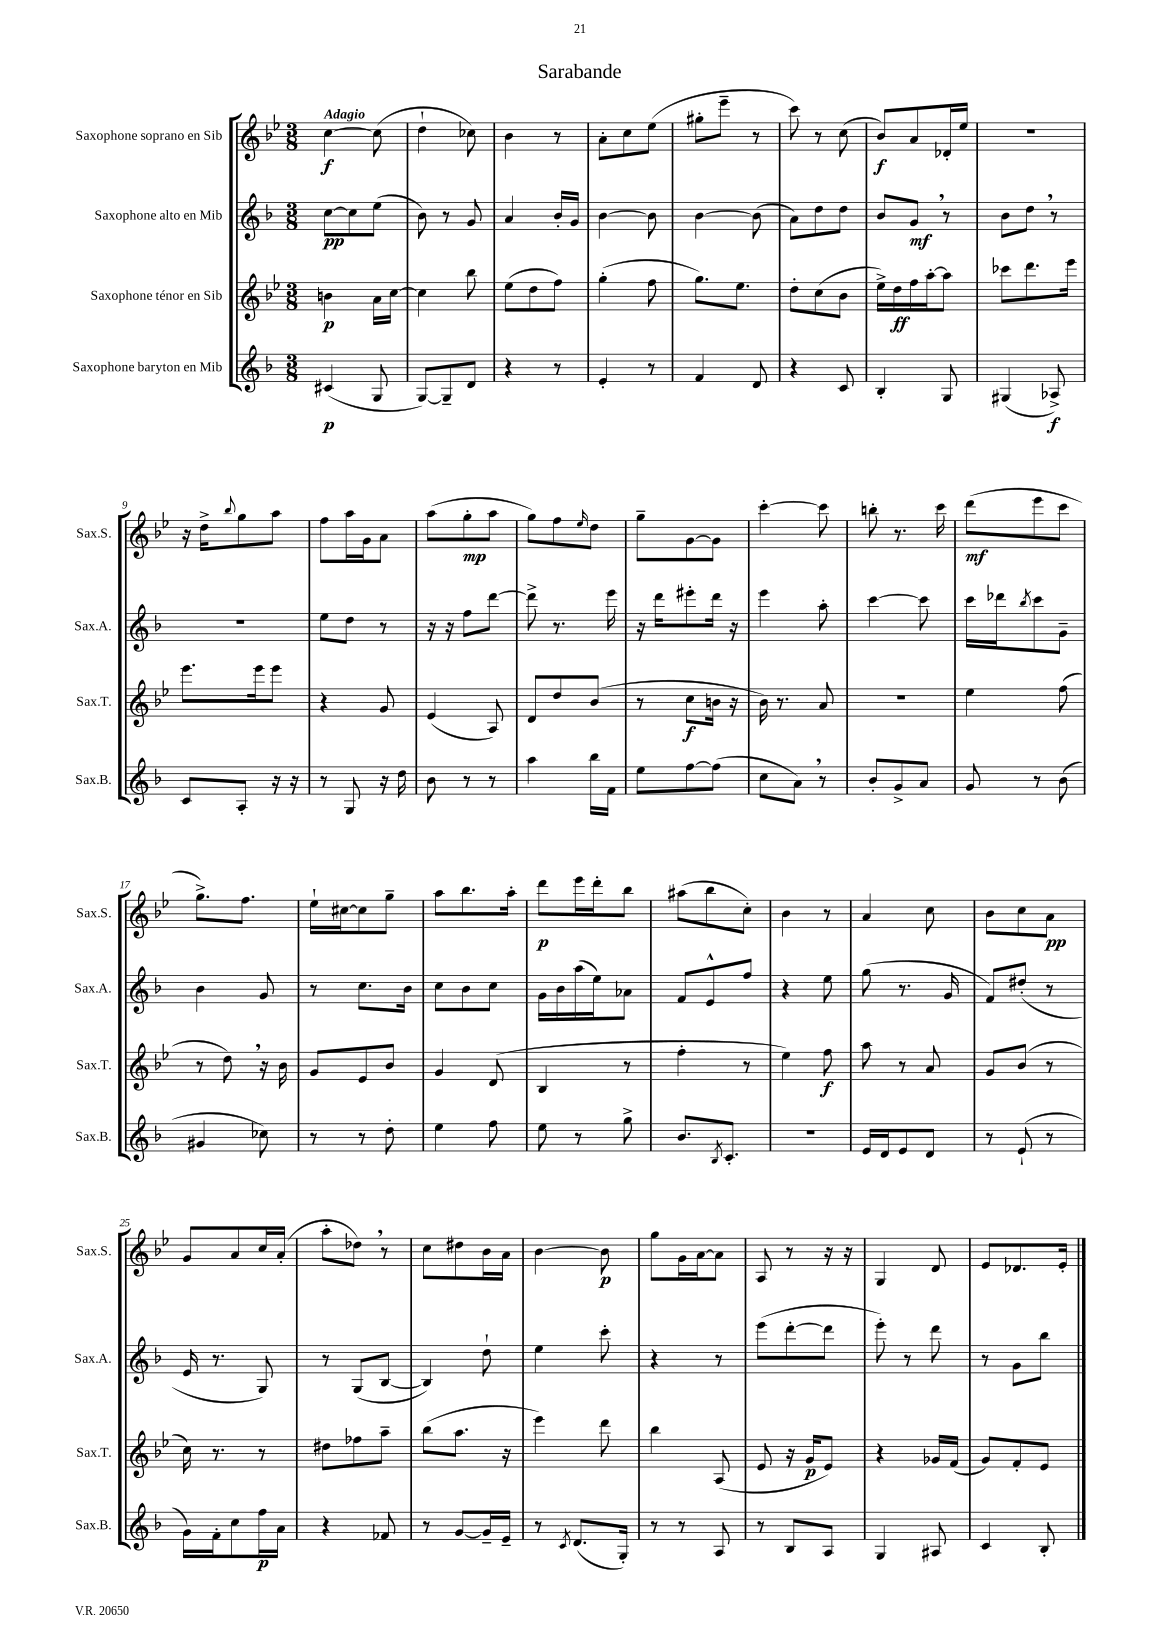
\header { title = "Sarabande" }
<<
\new StaffGroup <<
\new Staff = "s0" \with { instrumentName = "Saxophone soprano en Sib" shortInstrumentName = "Sax.S." } {
    \clef treble \key bes \major \numericTimeSignature \time 3/8 \tempo "Adagio"
    c''4~\f c''8( |
    d''4-! ces''8) |
    bes'4 r8 |
    a'8-. c''8 ees''8( |
    gis''8-. ees'''8-- r8 |
    c'''8) r8 c''8( |
    bes'8\f) a'8 des'16-. ees''16 |
    R4. |
    r16 d''16-> \appoggiatura { bes''8 } g''8 a''8 |
    f''8 a''16 g'16 a'8 |
    a''8( g''8-.\mp a''8 |
    g''8) f''8 \grace { ees''16 } d''8 |
    g''8-- g'8~ g'8 |
    c'''4~-. c'''8 |
    b''8-. r8. c'''16 |
    d'''8\mf( ees'''8 c'''8 |
    g''8.->) f''8. |
    ees''16-! cis''16~ cis''8 g''8-- |
    a''8 bes''8. a''16-. |
    d'''8\p ees'''16 d'''16-. bes''8 |
    ais''8( bes''8 c''8-.) |
    bes'4 r8 |
    a'4 c''8 |
    bes'8 c''8 a'8\pp |
    g'8 a'8 c''16 a'16-.( |
    a''8-. des''8) \breathe r8 |
    c''8 dis''8 bes'16 a'16 |
    bes'4~ bes'8\p |
    g''8 g'16 a'16~ a'8 |
    a8 r8 r16 r16 |
    g4 d'8 |
    ees'8 des'8. ees'16-. \bar "|." |
}
\new Staff = "s1" \with { instrumentName = "Saxophone alto en Mib" shortInstrumentName = "Sax.A." } {
    \clef treble \key f \major \numericTimeSignature \time 3/8
    c''8~\pp c''8 e''8( |
    bes'8) r8 g'8 |
    a'4 bes'16-. g'16 |
    bes'4~ bes'8 |
    bes'4~ bes'8( |
    a'8) d''8 d''8 |
    bes'8 g'8\mf \breathe r8 |
    bes'8 d''8 \breathe r8 |
    R4. |
    e''8 d''8 r8 |
    r16 r16 f''8 d'''8~ |
    d'''8-> r8. e'''16 |
    r16 d'''16 eis'''8-. d'''16 r16 |
    e'''4 a''8-. |
    c'''4~ c'''8 |
    c'''16 des'''16 \acciaccatura { bes''8 } c'''8 g'8-- |
    bes'4 g'8 |
    r8 c''8. bes'16 |
    c''8 bes'8 c''8 |
    g'16 bes'16 a''16( e''16) aes'8 |
    f'8 e'8-^ f''8 |
    r4 e''8 |
    g''8( r8. g'16 |
    f'8) dis''8-.( r8 |
    e'16 r8. g8) |
    r8 g8( bes8~ |
    bes4) d''8-! |
    e''4 c'''8-. |
    r4 r8 |
    e'''8( d'''8~-. d'''8 |
    e'''8-.) r8 d'''8 |
    r8 g'8 bes''8 \bar "|." |
}
\new Staff = "s2" \with { instrumentName = "Saxophone ténor en Sib" shortInstrumentName = "Sax.T." } {
    \clef treble \key bes \major \numericTimeSignature \time 3/8
    b'4\p a'16 c''16~ |
    c''4 bes''8 |
    ees''8( d''8 f''8) |
    g''4-.( f''8 |
    g''8.) ees''8. |
    d''8-. c''8( bes'8 |
    ees''16->) d''16\ff f''16 a''16~-. a''8 |
    ces'''8 d'''8. ees'''16 |
    ees'''8. ees'''16 ees'''8 |
    r4 g'8 |
    ees'4( a8) |
    d'8 d''8 bes'8( |
    r8 c''8\f b'16 r16 |
    bes'16) r8. a'8 |
    R4. |
    ees''4 f''8( |
    r8 d''8) \breathe r16 bes'16 |
    g'8 ees'8 bes'8 |
    g'4 d'8( |
    bes4 r8 |
    f''4-. r8 |
    ees''4) f''8\f |
    a''8 r8 a'8 |
    g'8 bes'8( r8 |
    c''16) r8. r8 |
    dis''8 fes''8 a''8-- |
    bes''8( a''8. r16 |
    ees'''4) d'''8 |
    bes''4 a8( |
    ees'8 r16 g'16\p ees'8) |
    r4 ges'16 f'16( |
    g'8) f'8-. ees'8 \bar "|." |
}
\new Staff = "s3" \with { instrumentName = "Saxophone baryton en Mib" shortInstrumentName = "Sax.B." } {
    \clef treble \key f \major \numericTimeSignature \time 3/8
    cis'4\p( g8 |
    g8~) g8-- d'8 |
    r4 r8 |
    e'4-. r8 |
    f'4 d'8 |
    r4 c'8 |
    bes4-. g8 |
    gis4( aes8->\f) |
    c'8 a8-. r16 r16 |
    r8 g8 r16 d''16 |
    bes'8 r8 r8 |
    a''4 bes''16 f'16 |
    e''8 f''8~ f''8( |
    c''8 a'8) \breathe r8 |
    bes'8-. g'8-> a'8 |
    g'8 r8 bes'8( |
    gis'4 ces''8) |
    r8 r8 d''8-. |
    e''4 f''8 |
    e''8 r8 g''8-> |
    bes'8. \acciaccatura { bes8 } c'8.-. |
    R4. |
    e'16 d'16 e'8 d'8 |
    r8 e'8-!( r8 |
    g'16) f'16-. c''8 f''16\p a'16 |
    r4 fes'8 |
    r8 g'8~ g'16-- e'16-- |
    r8 \acciaccatura { c'8 } d'8.( g16-.) |
    r8 r8 a8 |
    r8 bes8 a8 |
    g4 ais8 |
    c'4 bes8-. \bar "|." |
}
>>
>>
